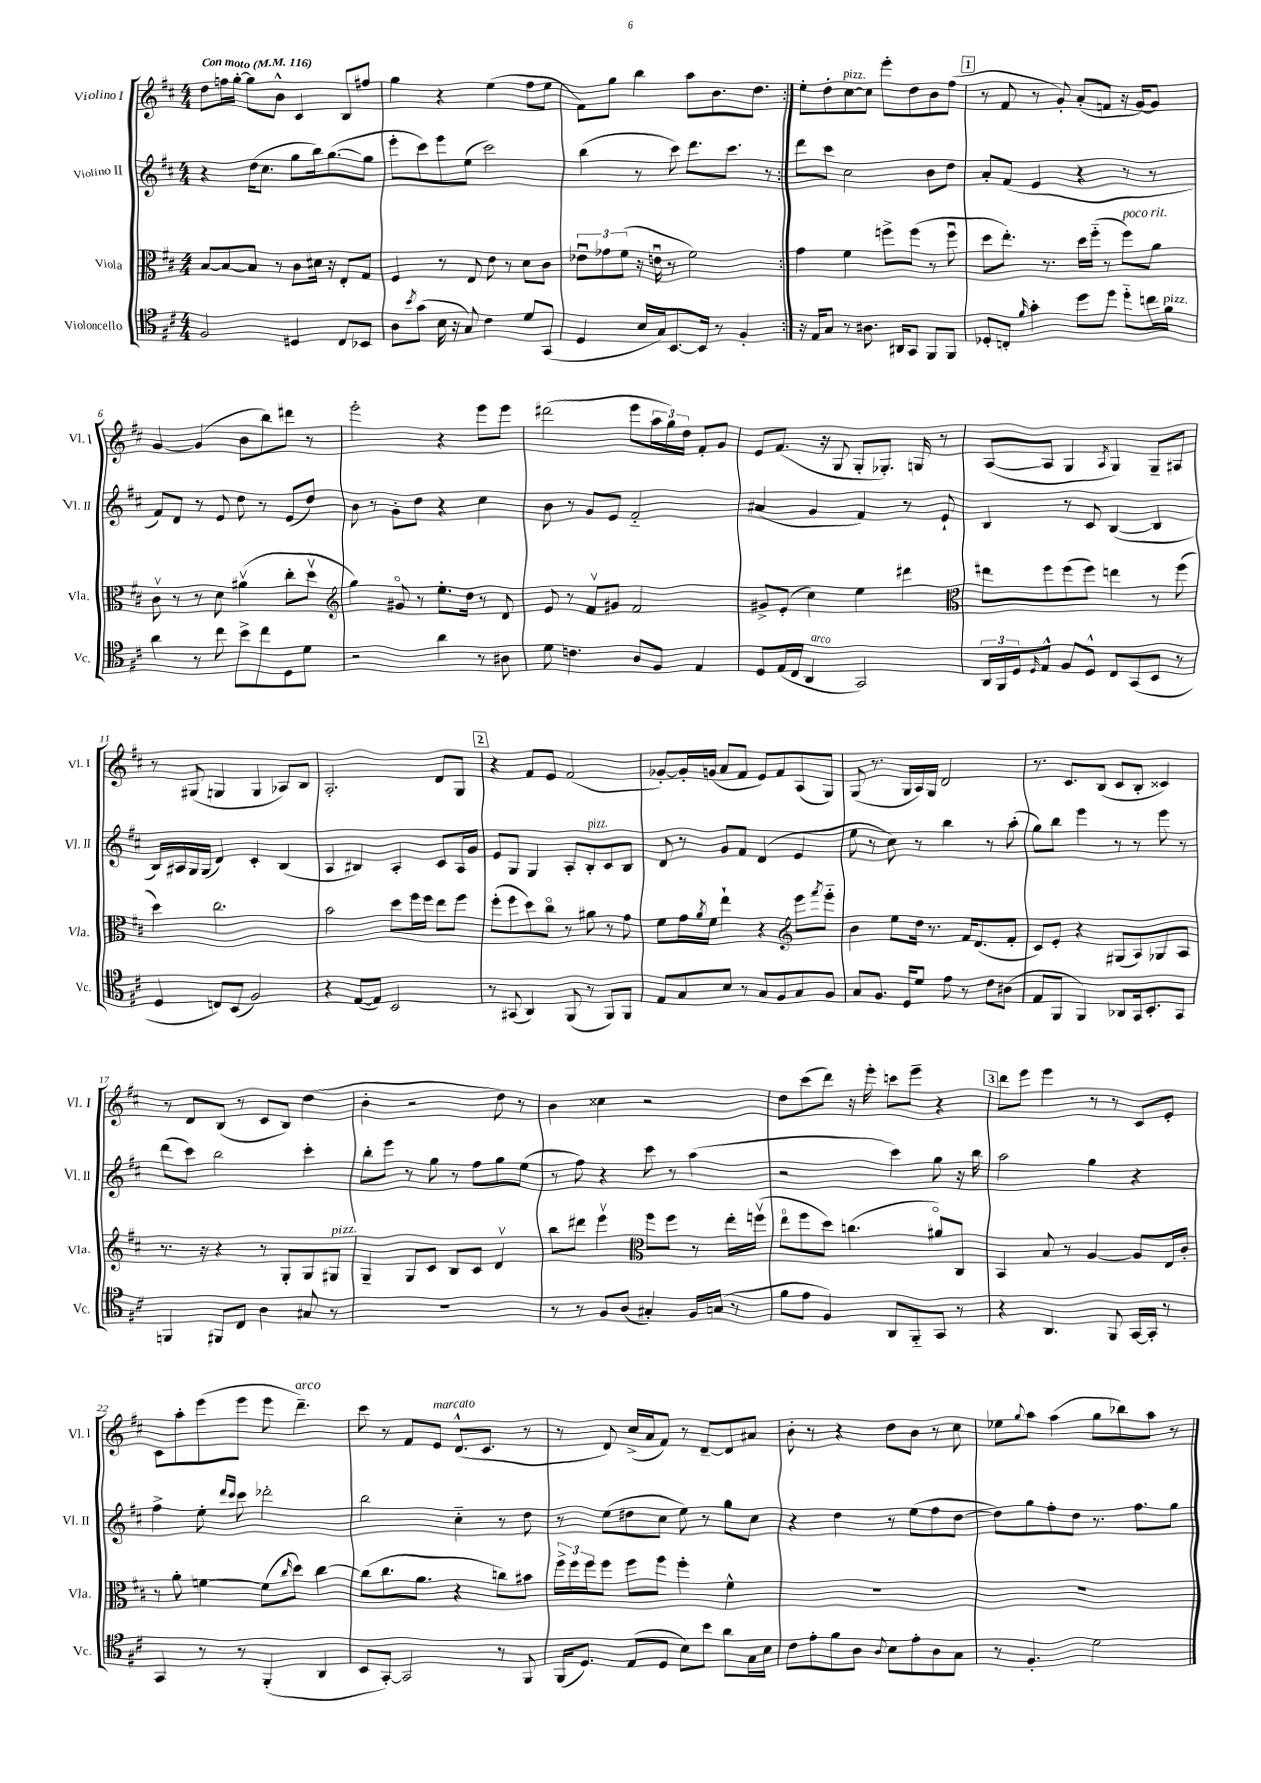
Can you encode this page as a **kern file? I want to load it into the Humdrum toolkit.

**kern	**kern	**kern	**kern
*part4	*part3	*part2	*part1
*staff4	*staff3	*staff2	*staff1
*I"Violoncello	*I"Viola	*I"Violino II	*I"Violino I
*I'Vc.	*I'Vla.	*I'Vl. II	*I'Vl. I
*clefC4	*clefC3	*clefG2	*clefG2
*k[f#c#]	*k[f#c#]	*k[f#c#]	*k[f#c#]
*M4/4	*M4/4	*M4/4	*M4/4
*MM116	*MM116	*MM116	*MM116
=1	=1	=1	=1
!	!	!	!LO:TX:a:B:t=Con moto
2F#/	[8B/L	4r	8dd\L
.	8B/_	.	16ffn\L
.	.	.	[16gg'\JJ
.	8B/J]	(16dd\KL	8gg\L]
.	.	8.cc#\J	.
.	8r	.	8b^^\J
4D#X/	8c#\L	8gg\L	4c#/
.	16d#X\Jk	16bb\k)	.
.	16r	([8.gg\	.
8C#/L	8E'/L	.	8B/L
8BB-X/J	8G/J	8gg\J]	8ff#X/J
=2	=2	=2	=2
8A\L	4F#/	8eee'\L	4gg\
8qb/	.	.	.
(8g\J	.	8ccc#\)	.
16B\	8r	8eee\	4r
16r	.	.	.
8G/)	8E/	(8ee\J	.
4c#\	8e\	2ccc#\)	(4ee\
.	8r	.	.
8d/L	8d\L	.	8ff#\L
(8GG/J	8c#\J	.	8ee\J
=3	=3	=3	=3
4D/	12e-Xu\L	(4bb\	8f#\L)
.	12g-X\	.	.
.	.	.	8gg\J
.	(12f#\J	.	.
16B/LL	16r	8r	4bb\
16G/J)	16enu\	.	.
[8.BB/	8r	8ccc#\)	.
.	2f#\)	8.ddd\L	8aa\L
16BB/Jk]	.	.	.
8r	.	.	8.b\
.	.	8.ccc#\J	.
4F#'/	.	.	.
.	.	.	8.dd\J
.	.	8r	.
=4:|!	=4:|!	=4:|!	=4:|!
16r	4g\	8ddd\L	8ee'\L
16E/KL	.	.	.
8G/J	.	8ccc#\J	8dd'\
!	!	!	!LO:TX:a:i:t=pizz.
8r	4f#\	2cc#\	[8cc#\
8.A#X\	.	.	8cc#\J]
.	8ffn^\L	.	8eee'\L
16AA#X/KL	.	.	.
8GG/J	(8ff\J	.	8dd\
8FF#/L	8r	8b\L	8b\
8FF#/J	8ffu\	8dd\J	(8ff#\J
!!LO:REH:place=s1:t=1
=5	=5	=5	=5
8D-X'/L	8dd\L	8a'/L	8r
8Cn'/J	8.ee'\J)	(8f#/J	8f#/
16qqf#/	.	.	.
4g'\	.	4e/	8r
.	8.r	.	.
.	.	.	8g'/)
8dd\L	16dd\LL	4r	(8a'/L
.	(16ff#\JJ	.	.
8dd\J	8r	.	8fn/J
!	!LO:TX:a:i:t=poco rit.	!	!
8dd\L	8ff#\L)	8r	16r
.	.	.	[16g/KL)
16ccn\L	8a\J	8r	8g/J]
!LO:TX:a:i:t=pizz.	!	!	!
16f#\JJ	.	.	.
!!LO:LB:g=z
=6	=6	=6	=6
4a\	8c#v\	8f#/L)	[4g/
.	8r	8d/J	.
8r	8r	8r	(4g/]
8cc#\	8d\	8e/	.
8b^\L	(4a#Xv\	8dd\	8b\L
8cc#\	.	8r	8bb\)
8D\	8cc#'\L	(8e/L	8ddd#X\J
8d\J	8ddv\J	8dd/J)	8r
=7	=7	=7	=7
*	*clefG2	*	*
2r	4gg\)	8b\	2eee'\
.	.	8r	.
.	8g#X/	8g'\L	.
.	8r	8dd\J	.
4a\	8.ee'\L	4r	4r
.	16dd\Jk	.	.
8r	8r	4cc#\	8eee\L
8A#X\	8d/	.	8eee\J
=8	=8	=8	=8
8d\	8e/	8b\	(2ddd#X\
4.cn\	8r	8r	.
.	8f#v/L	8g/L	.
.	8g#X/J	8e/J	.
8A/L	2f#/	2f#/	8eee\L
8F#/J	.	.	24aa\L
.	.	.	24gg\)
.	.	.	24dd\JJ
4E/	.	.	8f#'/L
.	.	.	8g/J
=9	=9	=9	=9
8D/L	8g#X^/L	(4a#X/	8e/L
(16E/L	(8e'/J	.	(8.f#/J
16C#/JJ	.	.	.
!LO:TX:a:i:t=arco	!	!	!
4AA/	4cc#\)	4g/	.
.	.	.	16r
.	.	.	8G/
2GG/)	4ee\	4f#/)	8G'/L
.	.	.	8.G-X'/J)
.	4ddd#X\	8r	.
.	.	.	16Gn/
.	.	8e`/	8r
=10	=10	=10	=10
*	*clefC3	*	*
24AA/LL	8ee#X\L	4B/	([8A/L
24FF#/	.	.	.
24D/J	.	.	.
16qqD/	.	.	.
8E^^/J	8ff#\	.	8A/J]
8F#/L	(8ff#\	8r	4G/
8D^^/J	8ff#\J)	8c#/	.
.	.	.	8qA/
8C#/L	4een\	([4B/	4G/)
(8GG/	.	.	.
8BB/J	8r	4B/]	8G~/L
8r	(8ff#\	.	8A#X/J
!!LO:LB:g=z
=11	=11	=11	=11
4D/	4dd\)	16B/LL)	8r
.	.	16A#X/	.
.	.	16G/	(8G#X/
.	.	(16G/JJ	.
8Cn/L)	2.cc#\	4d/)	4Gn/
(8BB/J	.	.	.
2F#/)	.	4c#'/	4G/
.	.	(4B/	8A-X/L)
.	.	.	8B/J
=12	=12	=12	=12
4r	2b\	4A/	2.A'/
([8E/L	.	4B#X/)	.
8E/J])	.	.	.
2BB/	8dd\L	4A'/	.
.	16ff#\L	.	.
.	16ff#\JJ	.	.
.	8ee\L	8c#/L	8d/L
.	8ff#\J	16A/L	8G/J
.	.	16g/JJ	.
!!LO:REH:place=s1:t=2
=13	=13	=13	=13
8r	(8ff#'\L	8e/L	4r
(8GG#X/	8ff#\	8G/J	.
4AA/)	8dd\)	4G/	8f#/L
.	8cc#\J	.	8e/J
(8FF#/	8r	8A'/L	(2f#/
!	!	!LO:TX:a:i:t=pizz.	!
8r	8a#X\	8B'/	.
8FF#/L)	8r	8c#/	.
8FF#/J	8g\	8B/J	.
=14	=14	=14	=14
8E/L	8f#\L	8d/	[8g-X'/L)
8G/	16g\L	8r	16g-'/L]
.	8qa/	.	.
.	16f#\JJ	.	(16gn/JJ
8B/J	4ee`\	8g/L	8a/L
8r	.	8f#/J	8f#/J
8G/L	4r	(4d/	8e/L)
8F#/	.	.	8f#/
*	*clefG2	*	*
8G/	8eee\L	4e/	(8A/
.	8qfff#/	.	.
8F#/J	8eee\J	.	8G/J)
=15	=15	=15	=15
8G/L	4b\	8ee\	(8G/
8.F#/J	.	8r	8.r
.	8ee\L	8cc#\)	.
16D/KL	.	.	16G/LL
8d/J	16dd\Jk	8r	16A/)
.	8.r	.	16G/JJ
8e\	.	4bb\	2d/
8r	16f#/KL	.	.
.	(8.d/	.	.
8c#\L	.	8r	.
(8A#X\J	8f#'/J	(8aa'\	.
=16	=16	=16	=16
8E/L	8c#/L)	8gg\L)	8.r
8FF#/J	8e'/J	8bb\J	.
.	.	.	8.c#/L
4FF#/)	4r	4eee\	.
.	.	.	(8B/J
8AA-X/L	(8G#X/L	8r	8c#/L
16GG/k	8A/)	8r	8B'/J
8.BB'/	.	.	.
.	8G-X/	8eee\	4c##X/)
8GG/J	8A/J	8r	.
!!LO:LB:g=z
=17	=17	=17	=17
4FFn/	8.r	(8ddd\L	8r
.	.	8ccc#\J)	8d/L
.	16r	.	.
8FF#X/L	4r	2bb\	(8B/J
8C#/J	.	.	8r
4A\	8r	.	8c#/L
.	8G'/L	.	8B/J)
8G#X/	8G/	4ccc#'\	(4dd\
!	!LO:TX:a:i:t=pizz.	!	!
8r	8G#X/J	.	.
=18	=18	=18	=18
1r	4G~/	8bb'\L	4b'\
.	.	8eee\J	.
.	8G/L	8r	2r
.	8c#/J	8gg\	.
.	8B/L	8r	.
.	8c#/J	8ff#\L	.
.	4dv/	8gg\	8dd\)
.	.	(8ee\J	8r
=19	=19	=19	=19
8r	8bb\L	8r	4b\
8r	8ddd#X\J	8ff#\)	.
8F#/L	4eeev\	4r	4cc##X\
(8A/J	.	.	.
*	*clefC3	*	*
4G#X'/)	8ff#\L	8ccc#\	2r
.	8ff#\J	8r	.
16F#/LL	8r	(4aa\	.
(16Gn/JJ	.	.	.
8r	16ee'\LL	.	.
.	(16ffnv\JJ	.	.
=20	=20	=20	=20
8f#\L	8ee\L	2r	8dd\L
8e\J	8ff#\	.	(8ccc#\
4F#/)	8dd\J)	.	8ddd\J)
.	(4.ccn\	.	16r
.	.	.	16eee'\
8AA/L	.	4ccc#\)	8cccn\L
8FF#/	.	.	8eee~\J
8GG/J	8a#X/L)	8gg\	4r
8r	8C#/J	16r	.
.	.	16bb\	.
!!LO:REH:place=s1:t=3
=21	=21	=21	=21
4r	4BB/	2aa\	8ddd\L
.	.	.	8eee\J
4.AA/	8B/	.	4eee\
.	8r	.	.
.	[4A/	4gg\	8r
8FF#/	.	.	8r
[16GG/LL	8A/L]	4r	8c#/L
16GG'/JJ]	.	.	.
8r	16E/L	.	8e'/J
.	16c#'/JJ	.	.
!!LO:LB:g=z
=22	=22	=22	=22
4GG/	8r	4ff#^\	8c#\L
.	8a'\	.	8aa'\
8r	[4fn\	8ee'\	(8eee\
.	.	16qqddd/LL	.
.	.	16qqccc#/JJ	.
8r	.	8ccc#\	8eee\J
(4FF#'/	(8f\L]	2ddd-X'\	8eee\
.	16qqcc#/	.	.
!	!	!	!LO:TX:a:i:t=arco
.	8dd\J)	.	4.ddd~\)
4AA/	[4cc#\	.	.
=23	=23	=23	=23
8BB/L	(8cc#\L]	2bb\	8ccc#\
[8GG'/J)	8.cc#\	.	8r
2GG/]	.	.	8f#/L
.	8.a\J	.	.
!	!	!	!LO:TX:a:i:t=marcato
.	.	.	8e/J
.	4r	4cc#\	(8.d^^/L
.	.	.	8.c#/J
8r	8ccn\L)	8r	.
8FF#/	8b#X\J	8dd\	8r
=24	=24	=24	=24
(16FF#/KL	24ff#^\LL	8r	8r
.	24ff#\	.	.
8.D/J)	.	.	.
.	24ff#\J	.	.
.	8ff#\J	(8ee\L	8d/)
(8E/L	8ff#\L	8dd#X\	(16cc#^/LL
.	.	.	16a/J
8D/J	8ff#\J	8cc#\J	8f#/J)
8B\L)	4ff#'\	8ee\)	8r
8b\J	.	8r	[8d~/L
8a\L	4f#^^\	8gg\L	8d/]
16G\L	.	8cc#\J	8a#X/J
16B\JJ	.	.	.
=25	=25	=25	=25
8c#\L	1r	4r	8b'\
8e'\	.	.	8r
8f#\	.	4dd\	4r
8A\J	.	.	.
8qqA/	.	.	.
8B\L	.	8r	8dd\L
8e'\	.	(8ee\L	8b\J
8A\	.	8ff#\	8r
8G\J	.	[8dd\J	8cc#\
=26	=26	=26	=26
8r	1r	8dd\L])	8ee-X\L
.	.	.	8qqgg/
4.F#'/	.	8gg\	8aa\J
.	.	8ff#'\	(4aa\
.	.	8dd\J	.
2d\	.	8.r	8gg\L
.	.	.	8bb-X\)
.	.	8.ff#\L	.
.	.	.	8aa\J
.	.	8gg\J	8r
==	==	==	==
*-	*-	*-	*-
